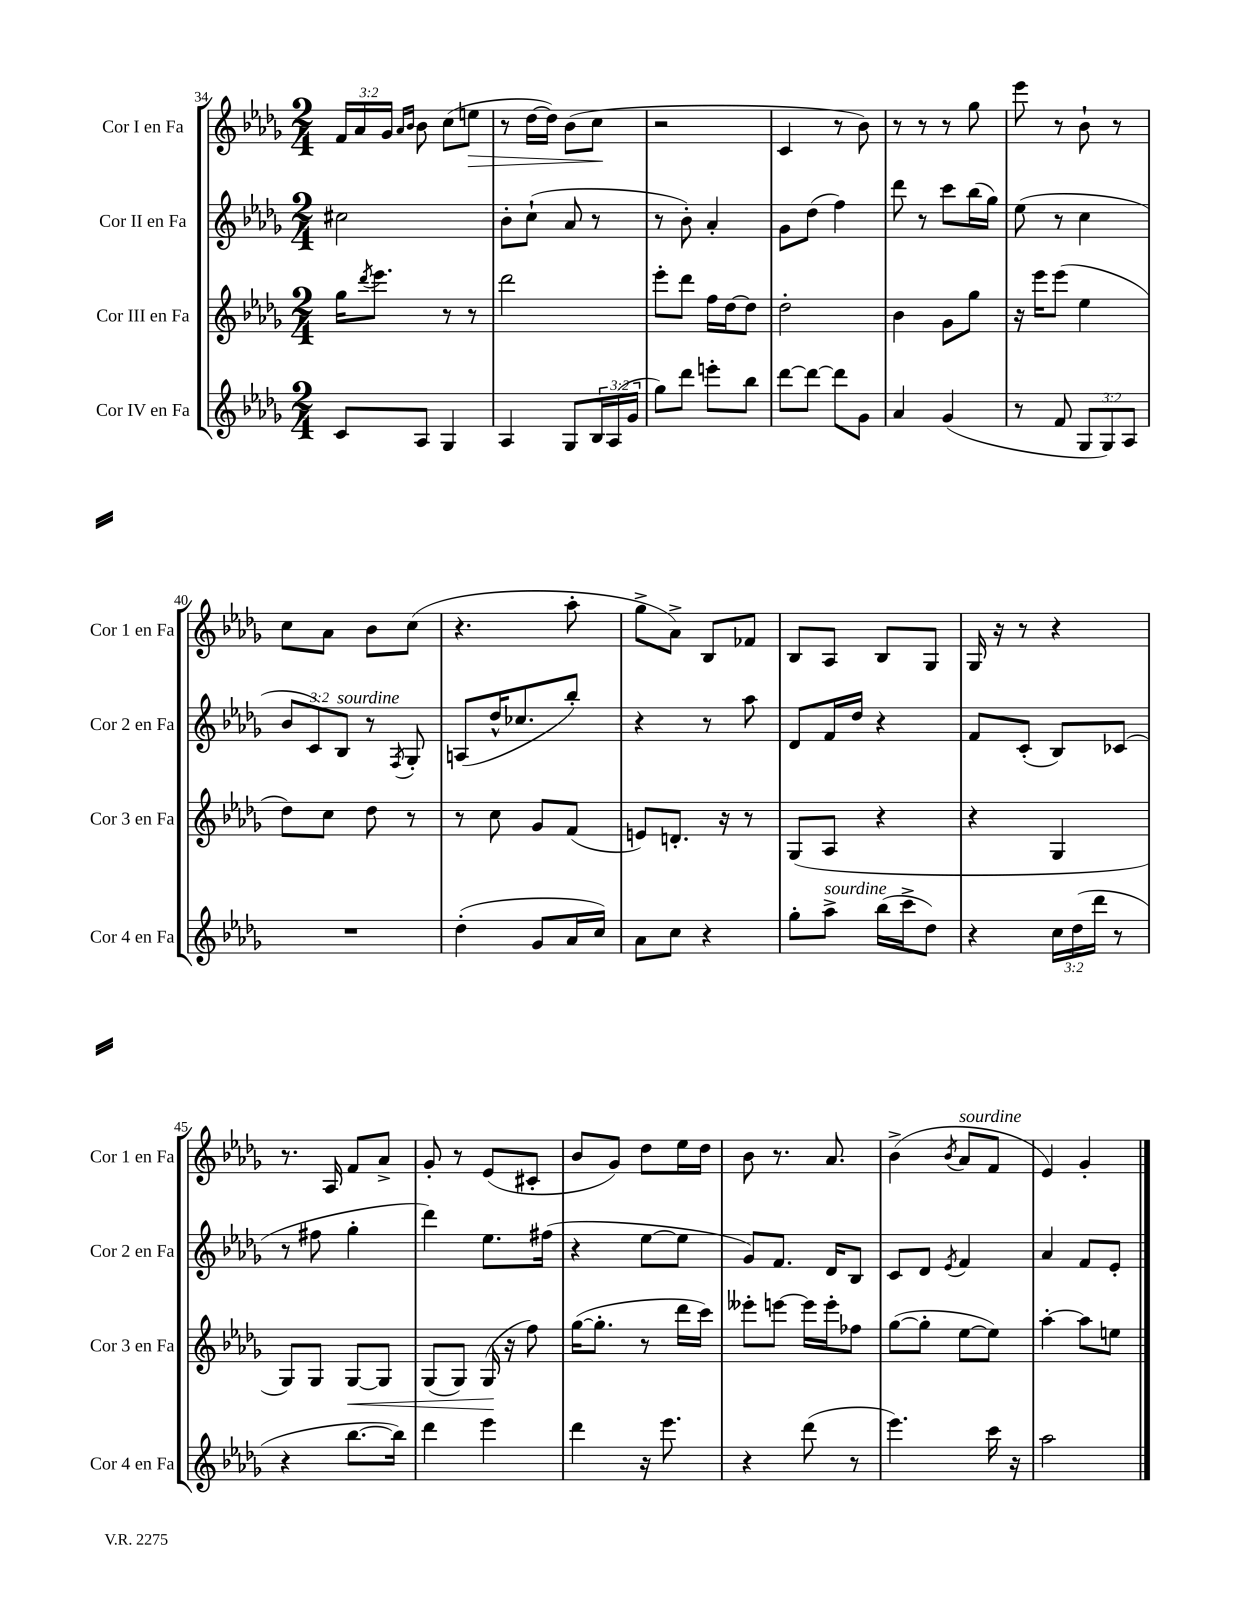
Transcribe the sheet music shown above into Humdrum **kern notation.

**kern	**kern	**kern	**kern
*staff4	*staff3	*staff2	*staff1
*clefG2	*clefG2	*clefG2	*clefG2
*k[b-e-a-d-g-]	*k[b-e-a-d-g-]	*k[b-e-a-d-g-]	*k[b-e-a-d-g-]
*M2/4	*M2/4	*M2/4	*M2/4
8c/L	16gg-\LK	2cc#\	24f/LL
.	.	.	24a-/
.	8qddd-/	.	.
.	8.eee-\J	.	.
.	.	.	24g-/JJ
.	.	.	16qqa-/LL
.	.	.	16qqb-/JJ
8A-/J	.	.	8b-\
4G-/	8r	.	(8cc\L
.	8r	.	8ee\J
=	=	=	=
4A-/	2ddd-\	8b-'\L	8r
.	.	(8cc`\J	[16dd-\LL
.	.	.	16dd-\]JJ)
8G-/L	.	8a-/	(8b-\L
24B-/L	.	8r	8cc\J
(24A-/	.	.	.
24g-/JJ	.	.	.
=	=	=	=
8gg-\L)	8eee-'\L	8r	2r
8ddd-\J	8ddd-\J	8b-'\)	.
8eee'\L	16ff\LL	4a-'/	.
.	[16dd-\J	.	.
8bb-\J	8dd-\]J	.	.
=	=	=	=
[8ddd-\L	2dd-'\	8g-\L	4c/
8ddd-\_J	.	(8dd-\J	.
8ddd-\]L	.	4ff\)	8r
8g-\J	.	.	8b-\)
=	=	=	=
4a-/	4b-\	8ddd-\	8r
.	.	8r	8r
(4g-/	8g-\L	8ccc\L	8r
.	8gg-\J	(16bb-\L	8gg-\
.	.	16gg-\JJ)	.
=	=	=	=
8r	16r	(8ee-\	8eee-\
.	16eee-\LK	.	.
8f/	(8eee-\J	8r	8r
12G-/L	4ee-\	4cc\	8b-`\
12G-/)	.	.	.
.	.	.	8r
12A-/J	.	.	.
=	=	=	=
2r	8dd-\L)	12b-/L	8cc\L
.	.	12c/)	.
.	8cc\J	.	8a-\J
.	.	12B-/J	.
.	8dd-\	8r	8b-\L
.	.	8qF/	.
.	8r	8G-'/	(8cc\J
=	=	=	=
(4dd-'\	8r	(8A/L	4.r
.	8cc\	16dd-^^/K	.
.	.	8.cc-/	.
8g-/L	8g-/L	.	.
16a-/L	(8f/J	8bb-'/J)	8aa-'\
16cc/JJ)	.	.	.
=	=	=	=
8a-\L	8e/L)	4r	8gg-^\L
8cc\J	8.d'/J	.	8a-^\J)
4r	.	8r	8B-/L
.	16r	.	.
.	8r	8aa-\	8f-/J
=	=	=	=
8gg-'\L	(8G-/L	8d-/L	8B-/L
8aa-^\J	8A-/J	16f/L	8A-/J
.	.	16dd-/JJ	.
(16bb-\LL	4r	4r	8B-/L
16ccc^\J	.	.	.
8dd-\J)	.	.	8G-/J
=	=	=	=
4r	4r	8f/L	16G-/
.	.	.	16r
.	.	(8c'/J	8r
24cc\LL	4G-/	8B-/L)	4r
(24dd-\	.	.	.
24ddd-\JJ	.	.	.
8r	.	(8c-/J	.
=	=	=	=
4r	8G-/L)	8r	8.r
.	8G-/J	8ff#\	.
.	.	.	16A-/
[8.bb-\L	[8G-/L	4gg-'\	8f/L
.	8G-/]J	.	8a-^/J
16bb-\]Jk)	.	.	.
=	=	=	=
4ddd-\	(8G-/L	4ddd-\)	8g-'/
.	8G-/J)	.	8r
4eee-\	(16G-/	8.ee-\L	(8e-/L
.	16r	.	.
.	8ff\)	.	8c#'/J
.	.	(16ff#\Jk	.
=	=	=	=
4ddd-\	([16gg-\LK	4r	8b-/L
.	8.gg-'\]J	.	.
.	.	.	8g-/J)
16r	8r	[8ee-\L	8dd-\L
8.eee-\	.	.	.
.	16ddd-\LL	8ee-\]J	16ee-\L
.	16ccc\JJ)	.	16dd-\JJ
=	=	=	=
4r	8eee--'\L	8g-/L)	8b-\
.	[8eee\J	8.f/J	8.r
(8ddd-\	16eee\]LL	.	.
.	16eee'\J	16d-/LK	8.a-/
8r	8ff-\J	8B-/J	.
=	=	=	=
4.eee-\)	([8gg-\L	8c/L	(4b-^\
.	8gg-'\]J	8d-/J	.
.	.	8qe-/	8qb-/
.	[8ee-\L	4f/	8a-/L
16ccc\	8ee-\]J)	.	8f/J
16r	.	.	.
=	=	=	=
2aa-\	[4aa-'\	4a-/	4e-/)
.	8aa-\]L	8f/L	4g-'/
.	8ee\J	8e-'/J	.
==	==	==	==
*-	*-	*-	*-
